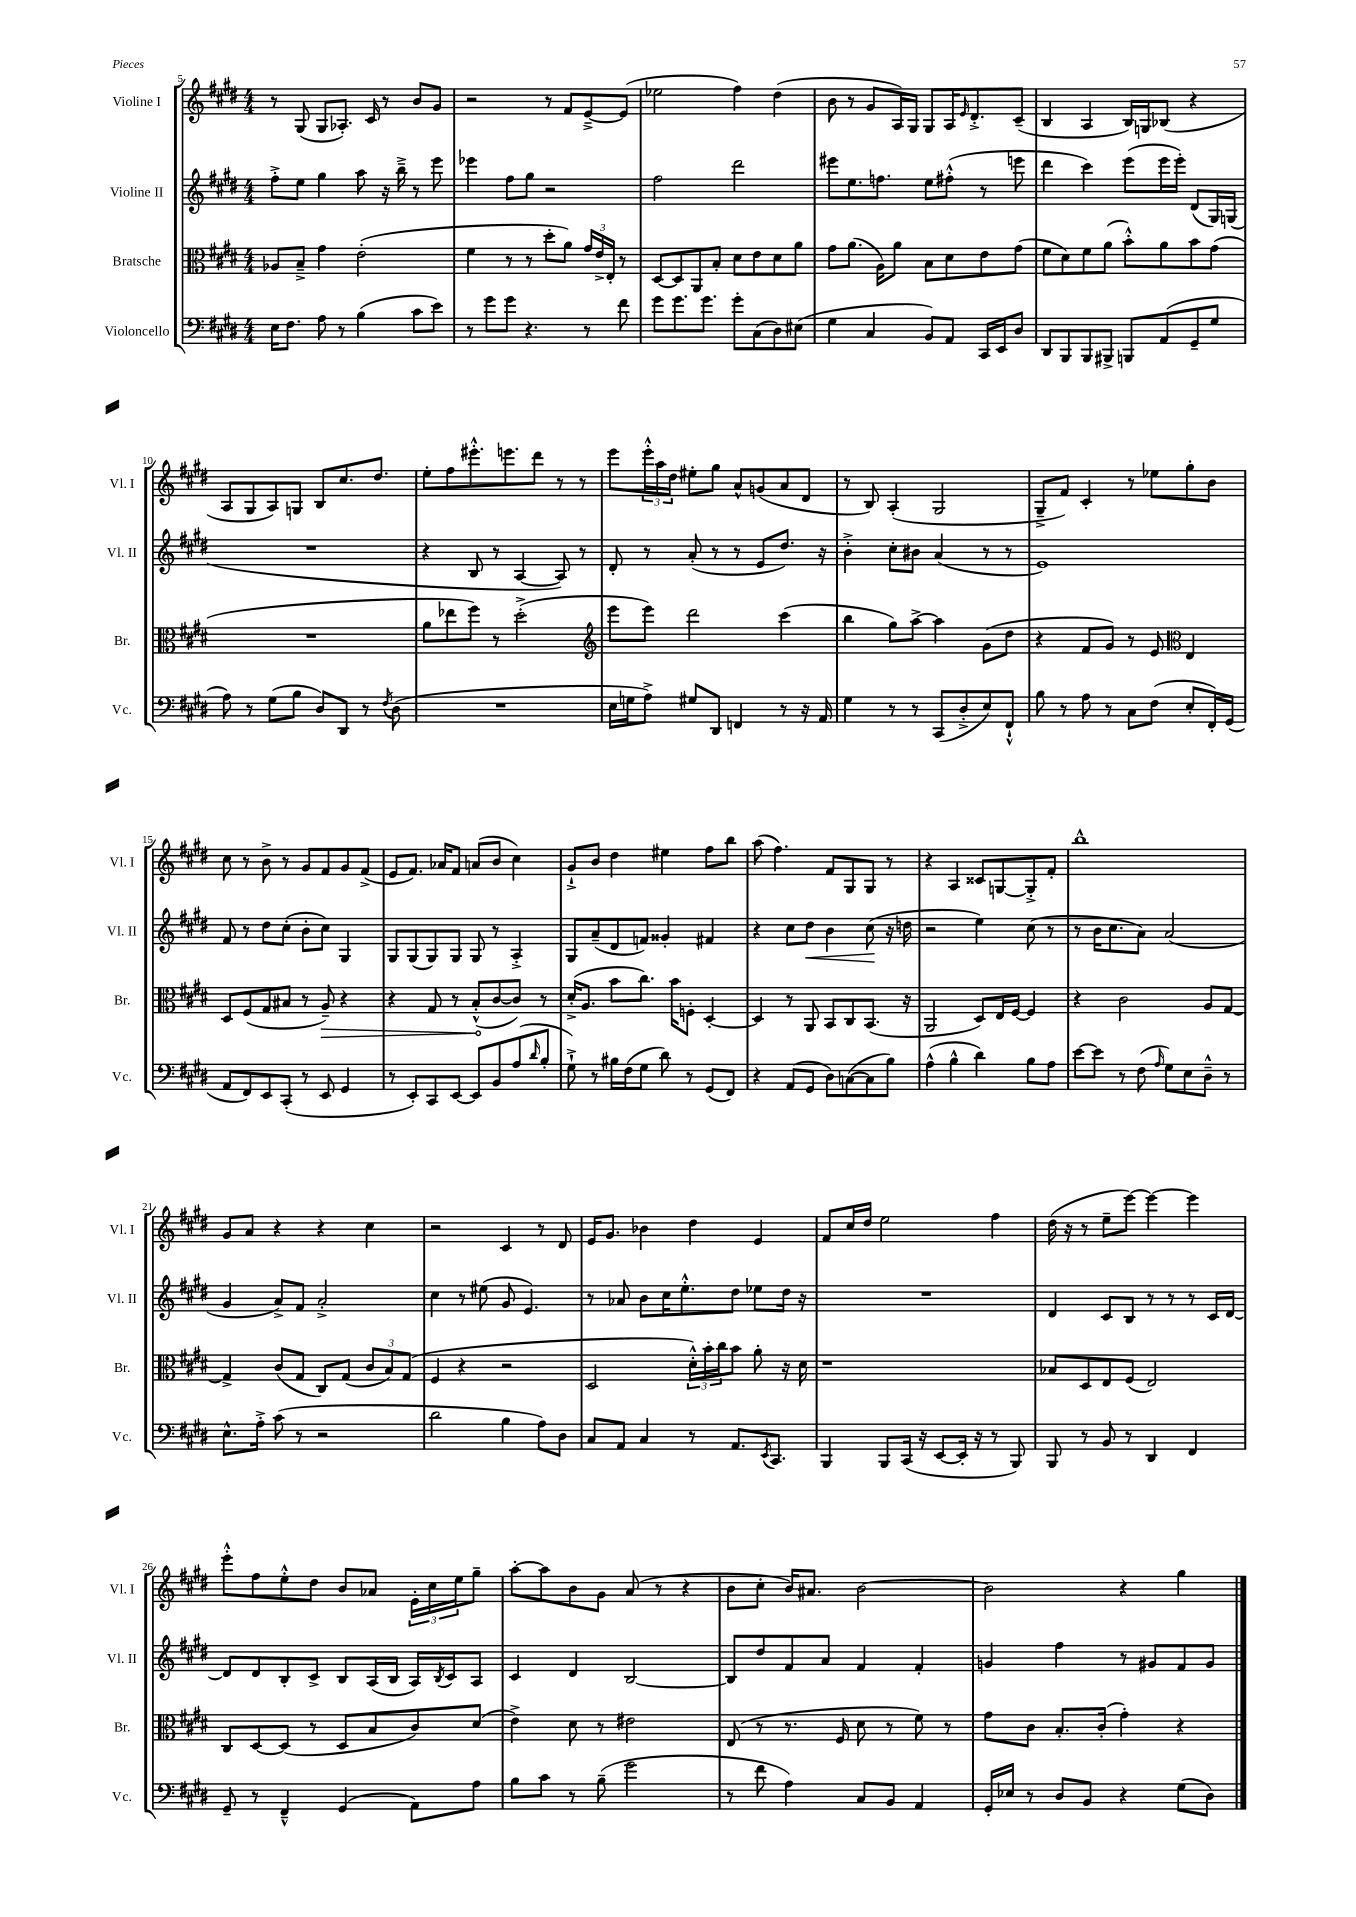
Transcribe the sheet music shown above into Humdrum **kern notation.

**kern	**kern	**kern	**kern
*staff4	*staff3	*staff2	*staff1
*clefF4	*clefC3	*clefG2	*clefG2
*k[f#c#g#d#]	*k[f#c#g#d#]	*k[f#c#g#d#]	*k[f#c#g#d#]
*M4/4	*M4/4	*M4/4	*M4/4
16E\LK	8A-/L	8ff#'^\L	8r
8.F#\J	.	.	.
.	8B~^/J	8ee\J	(8G#/
8A\	4g#\	4gg#\	8G#/L
8r	.	.	8.A-'/J)
(4B\	(2e'\	8aa\	.
.	.	.	16c#/
.	.	16r	8r
.	.	16bb~^\	.
8c#\L	.	8r	8b/L
8e\J)	.	8eee\	8g#/J
=	=	=	=
8r	4f#\	4eee-\	2r
8g#\L	.	.	.
8g#\J	8r	8ff#\L	.
4.r	8r	8gg#\J	.
.	8dd#'\L	2r	8r
.	8a\J)	.	8f#/L
8r	24g#/LL	.	[8e~^/
.	24e^/	.	.
.	24E'/JJ	.	.
8f#\	8r	.	(8e/]J
=	=	=	=
8g#\L	[8D#/L	2ff#\	2ee-\
8.g#\	8D#/]	.	.
.	8AA/	.	.
8.g#\J	.	.	.
.	8B'/J	.	.
8g#'\L	8d#\L	2ddd#\	4ff#\)
(8C#\	8e\	.	.
8D#\)	8d#\	.	(4dd#\
(8E#\J	8a\J	.	.
=	=	=	=
4G#\	8g#\L	8eee#\L	8b\
.	(8.a\J	8.ee\	8r
4C#/	.	.	8g#/L
.	16A\LK)	8.ff\J	.
.	8a\J	.	16A/L)
.	.	.	16G#/JJ
8BB/L)	8B\L	8ee\L	8G#/L
8AA/J	8d#\	(8ff#'^^\J	16A/K
.	.	.	16qqe/
.	.	.	8.d#'^/
16CC#/LL	8e\	8r	.
16EE/J	.	.	.
8D#/J	(8g#\J	8eee\	(8c#~/J
=	=	=	=
8DD#/L	8f#\L	4ddd#\	4B/
8BBB/	8d#\)	.	.
8BBB/	8f#\	4ccc#\)	4A/
8BBB#^/J	(8a\J	.	.
8BBB/L	8b'^^\L)	(8eee\L	16B/LL)
.	.	.	16G/J
(8AA/	8a\	16eee\L	(8B-/J
.	.	16eee'\JJ)	.
8GG#~/	8b\	(8d#/L	4r
8G#/J	(8g#\J	16G#/L)	.
.	.	(16G/JJ	.
=	=	=	=
8A\)	1r	1r	8A/L
8r	.	.	8G#/
(8G#\L	.	.	8A/)
8B\J	.	.	8G/J
8D#/L)	.	.	8B/L
8DD#/J	.	.	8.cc#/
8r	.	.	.
.	.	.	8.dd#/J
8qF#/	.	.	.
(8D#\	.	.	.
=	=	=	=
1r	8a\L	4r	8ee'\L
.	8ee-\	.	8ff#\
.	8ff#\J)	8B/	8.eee#'^^\
.	8r	8r	.
.	.	.	8.eee\
.	(2dd#'^\	[4A/	.
.	.	.	8ddd#\J
.	.	8A/])	8r
.	.	8r	8r
=	=	=	=
*	*clefG2	*	*
16E\LL	8eee\L	8d#'/	8eee\L
16G\J	.	.	.
8A^\J)	8eee\J)	8r	24eee'^^\L
.	.	.	24aa\
.	.	.	24dd#\JJ
8G#/L	2ddd#\	(8a'/	8ee#'\L
8DD#/J	.	8r	8gg#\J
4FF/	.	8r	8a^^/L
.	.	8e/L	(8g/
8r	(4ccc#\	8.dd#/J)	8a/
16r	.	.	8d#/J
16AA/	.	16r	.
=	=	=	=
4G#\	4bb\	4b'^\	8r
.	.	.	8B/)
8r	8gg#\L)	8cc#'\L	(4A'/
8r	[8aa^\J	8b#\J	.
(8CC#/L	4aa\]	(4a/	2G#/
8D#'^/	.	.	.
8E/)	(8g#\L	8r	.
8FF#`^^/J	8dd#\J	8r	.
=	=	=	=
8B\	4r	1e)	8G#~^/L
8r	.	.	8f#/J)
8A\	8f#/L	.	4c#'/
8r	8g#/J)	.	.
8C#\L	8r	.	8r
(8F#\J	8e/	.	8ee-\L
*	*clefC3	*	*
8E'/L	4E/	.	8gg#'\
16FF#'/L)	.	.	8b\J
(16GG#/JJ	.	.	.
=	=	=	=
8AA/L	8D#/L	8f#/	8cc#\
8FF#/)	(8F#/	8r	8r
8EE/	8G#/	8dd#\L	8b^\
(8CC#'/J	8B#/J	(8cc#'\J	8r
8r	8r	8b'\L	8g#/L
8EE/	8A~/)	8cc#\J)	8f#/
4GG#/	4r	4G#/	8g#/
.	.	.	(8f#^/J
=	=	=	=
8r	4r	8G#/L	8e/L
8EE'/L)	.	(8G#/	8.f#/J)
8CC#/	8G#/	8G#/)	.
.	.	.	16a-/LK
[8EE/J	8r	8G#/J	8f#/J
8EE/]L	(8B'^^/L	8G#/	(8a/L
8BB/	[8c#/	8r	8b/J
(8A/	8c#/]J)	4A'^/	4cc#\)
16qqd#/	.	.	.
8B'/J	8r	.	.
=	=	=	=
8G#`^\)	(16d#'^/LK	8G#/L	8g#`^/L
.	8.A/J	.	.
8r	.	(8a~/	8b/J
16B#\LL	8b\L	8d#/	4dd#\
(16F#\J	.	.	.
8G#\J	8.cc#\J)	8f/J)	.
8d#\)	.	4g##'/	4ee#\
.	16b\LK	.	.
8r	8F'\J	.	.
(8GG#/L	[4D#'/	4f#/	8ff#\L
8FF#/J)	.	.	8bb\J
=	=	=	=
4r	4D#/]	4r	(8aa\
.	.	.	4.ff#\)
(8AA/L	8r	8cc#\L	.
8GG#/J	8AA/	8dd#\J	.
8D#\L)	8BB/L	4b\	8f#/L
([8C\	8C#/	.	8G#/
8C\]	(8.BB/J	(8cc#\	8G#/J
8B\J)	.	16r	8r
.	16r	16dd\	.
=	=	=	=
(4A^^\	2AA/	2r	4r
4B^^\	.	.	4A/
4d#\)	8D#/L)	4ee\)	8c##/L
.	16E/L	.	[8G/
.	[16F#/JJ	.	.
8B\L	4F#/]	(8cc#\	8G'^/]
8A\J	.	8r	8f#'/J
=	=	=	=
[8e\L	4r	8r	1bb^^
8e\]J	.	16b\LK	.
.	.	8.cc#\	.
8r	2c#\	.	.
(8F#\	.	8a\J)	.
16qqA/	.	.	.
8G#\L)	.	(2a/	.
8E\	.	.	.
8D#~^^\J	8A/L	.	.
8r	[8G#/J	.	.
=	=	=	=
8.E^^\L	4G#^/]	4g#/	8g#/L
.	.	.	8a/J
16A'^\Jk	.	.	.
(8c#\	(8c#/L	8a^/L)	4r
8r	8G#/J	8f#/J	.
2r	8C#/L)	2a'^/	4r
.	(8G#/J	.	.
.	12c#/L	.	4cc#\
.	12B/)	.	.
.	(12G#/J	.	.
=	=	=	=
2d#\	4F#/	4cc#\	2r
.	4r	8r	.
.	.	(8ee#\	.
4B\	2r	8g#/	4c#/
.	.	4.e/)	.
8A\L)	.	.	8r
8D#\J	.	.	8d#/
=	=	=	=
8C#/L	2D#/	8r	16e/LK
.	.	.	8.g#/J
8AA/J	.	8a-/	.
4C#/	.	8b\L	4b-\
.	.	16cc#\K	.
.	.	8.ee'^^\	.
8r	24d#'^^\LL)	.	4dd#\
.	24b'\	.	.
.	24cc#\J	.	.
8.AA/L	8b\J	8dd#\J	.
.	8a'\	8ee-\L	4e/
8qEE/	.	.	.
8.CC#/J	.	.	.
.	16r	16dd#\Jk	.
.	16d#\	16r	.
=	=	=	=
4BBB/	1r	1r	8f#/L
.	.	.	16cc#/L
.	.	.	16dd#/JJ
8BBB/L	.	.	2ee\
(16CC#/Jk	.	.	.
16r	.	.	.
[8EE/L	.	.	.
16EE'/]Jk	.	.	.
16r	.	.	.
8r	.	.	4ff#\
8BBB/)	.	.	.
=	=	=	=
8BBB/	8B-/L	4d#/	(16dd#\
.	.	.	16r
8r	8D#/	.	8r
8BB/	8E/	8c#/L	8ee~\L
8r	(8F#/J	8B/J	[8eee\J)
4DD#/	2E/)	8r	4eee\_
.	.	8r	.
4FF#/	.	8r	4eee\]
.	.	16c#/LL	.
.	.	[16d#/JJ	.
=	=	=	=
8GG#~/	8C#/L	8d#/]L	8eee'^^\L
8r	[8D#/	8d#/	8ff#\
4FF#~^^/	(8D#/]J	8B'/	8ee'^^\
.	8r	8c#^/J	8dd#\J
(4GG#/	8D#/L	8B/L	8b/L
.	8B/	(16A/L	8a-/J
.	.	16B/JJ	.
8AA\L)	8c#/)	16A/LL)	24e'\LL
.	.	.	24cc#\
.	.	8qB/	.
.	.	16c#/J	.
.	.	.	24ee\J
8A\J	(8d#/J	8A/J	8gg#~\J
=	=	=	=
8B\L	4e^\)	4c#/	[8aa'\L
8c#\J	.	.	8aa\]
8r	8d#\	4d#/	8b\
(8B~\	8r	.	8g#\J
2g#\	2e#\	[2B/	(8a/
.	.	.	8r
.	.	.	4r
=	=	=	=
8r	(8E/	8B/]L	8b\L
8f#\	8r	8dd#/	8cc#'\J
4A\)	8.r	8f#/	16b/LK)
.	.	.	8.a#/J
.	.	8a/J	.
.	16F#/	.	.
8C#/L	8d#\	4f#/	[2b\
8BB/J	8r	.	.
4AA/	8f#\)	4f#'/	.
.	8r	.	.
=	=	=	=
16GG#'/LL	8g#\L	4g/	2b\]
16E-/JJ	.	.	.
8r	8c#\J	.	.
8D#/L	8.B'/L	4ff#\	.
8BB/J	.	.	.
.	(16c#'/Jk	.	.
4r	4g#'\)	8r	4r
.	.	8g#/L	.
(8G#\L	4r	8f#/	4gg#\
8D#\J)	.	8g#/J	.
==	==	==	==
*-	*-	*-	*-
